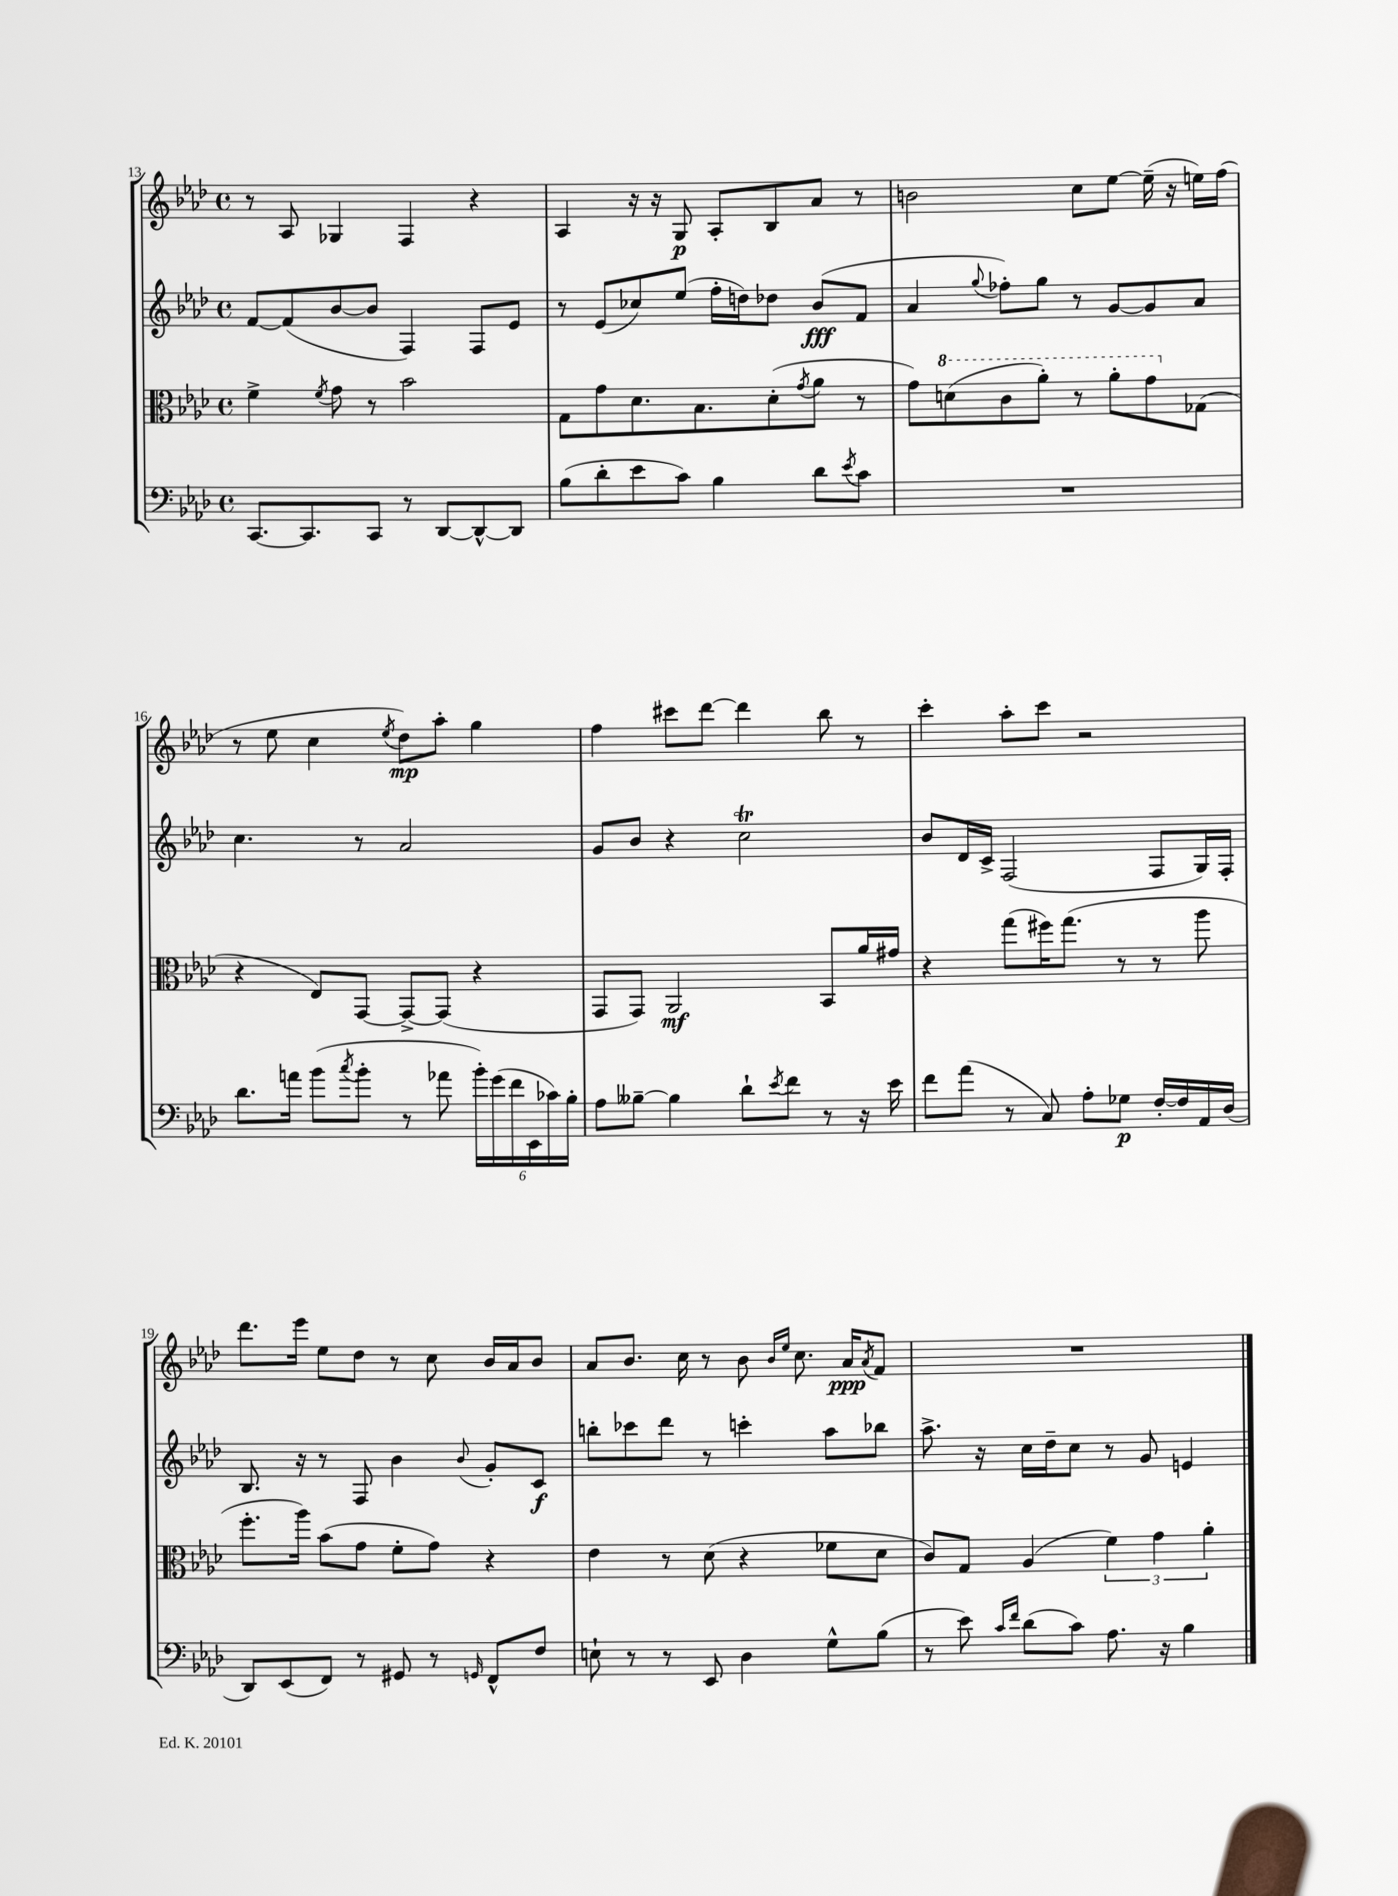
<<
\new StaffGroup <<
\new Staff = "s0" {
    \clef treble \key aes \major \defaultTimeSignature \time 4/4
    r8 aes8 ges4 f4 r4 |
    aes4 r16 r16 g8\p aes8-. bes8 aes'8 r8 |
    b'2 c''8 ees''8~ ees''16--( r16 e''16) f''16( |
    r8 ees''8 c''4 \acciaccatura { ees''8 } des''8\mp) aes''8-. g''4 |
    f''4 cis'''8 des'''8~ des'''4 bes''8 r8 |
    c'''4-. aes''8-. c'''8 r2 |
    des'''8. ees'''16 ees''8 des''8 r8 c''8 bes'16 aes'16 bes'8 |
    aes'8 bes'8. c''16 r8 bes'8 \grace { bes'16 ees''16 } c''8. aes'16\ppp \acciaccatura { aes'8 } f'8 |
    R1 \bar "|." |
}
\new Staff = "s1" {
    \clef treble \key aes \major \defaultTimeSignature \time 4/4
    f'8~ f'8( bes'8~ bes'8 f4) f8 ees'8 |
    r8 ees'8( ces''8) ees''8( f''16-. d''16) des''8 bes'8\fff( f'8 |
    aes'4 \appoggiatura { g''8 } fes''8-.) g''8 r8 g'8~ g'8 aes'8 |
    c''4. r8 aes'2 |
    g'8 bes'8 r4 c''2\trill |
    bes'8 des'16 c'16-> f2( f8 g16) f16-. |
    bes8. r16 r8 f8 bes'4 \appoggiatura { bes'8 } g'8-. c'8\f |
    b''8-. ces'''8 des'''8 r8 c'''4-. aes''8 bes''8 |
    aes''8.-> r16 c''16 des''16-- c''8 r8 g'8 e'4 \bar "|." |
}
\new Staff = "s2" {
    \clef alto \key aes \major \defaultTimeSignature \time 4/4
    f'4-> \acciaccatura { f'8 } g'8 r8 bes'2 |
    g8 g'8 des'8. bes8. des'8-.( \acciaccatura { g'8 } aes'8 r8 |
    g'8) \ottava #1 d''8( c''8 aes''8-.) r8 aes''8-. g''8 \ottava #0 ges8( |
    r4 ees8) g,8~ g,8~-> g,8( r4 |
    g,8 g,8) aes,2\mf bes,8 aes'16 gis'16 |
    r4 g''8( fis''16) g''8.( r8 r8 aes''8 |
    f''8.-. aes''16) bes'8( g'8 f'8-. g'8) r4 |
    ees'4 r8 des'8( r4 fes'8 des'8 |
    c'8) g8 aes4( \tuplet 3/2 { f'4) g'4 aes'4-. } \bar "|." |
}
\new Staff = "s3" {
    \clef bass \key aes \major \defaultTimeSignature \time 4/4
    c,8.~ c,8. c,8 r8 des,8~ des,8~-^ des,8 |
    bes8( des'8-. ees'8 c'8) bes4 des'8 \acciaccatura { ees'8 } c'8 |
    R1 |
    des'8. a'16 bes'8( \acciaccatura { c''8 } bes'8-. r8 aes'8 \tuplet 6/4 { bes'16-.) g'16( f'16 ees,16 ces'16) bes16-. } |
    aes8 beses8~-- beses4 des'8-! \acciaccatura { ees'8 } f'8 r8 r16 ees'16 |
    f'8 aes'8( r8 c8) aes8-. ges8\p f16~-. f16 aes,16 des16( |
    des,8) ees,8( f,8) r8 gis,8 r8 \grace { g,16 } f,8-^ f8 |
    e8-! r8 r8 ees,8 des4 g8-^ bes8( |
    r8 ees'8) \grace { c'16 f'16 } des'8( c'8) aes8. r16 bes4 \bar "|." |
}
>>
>>
\layout { \context { \Score currentBarNumber = #13 } }
